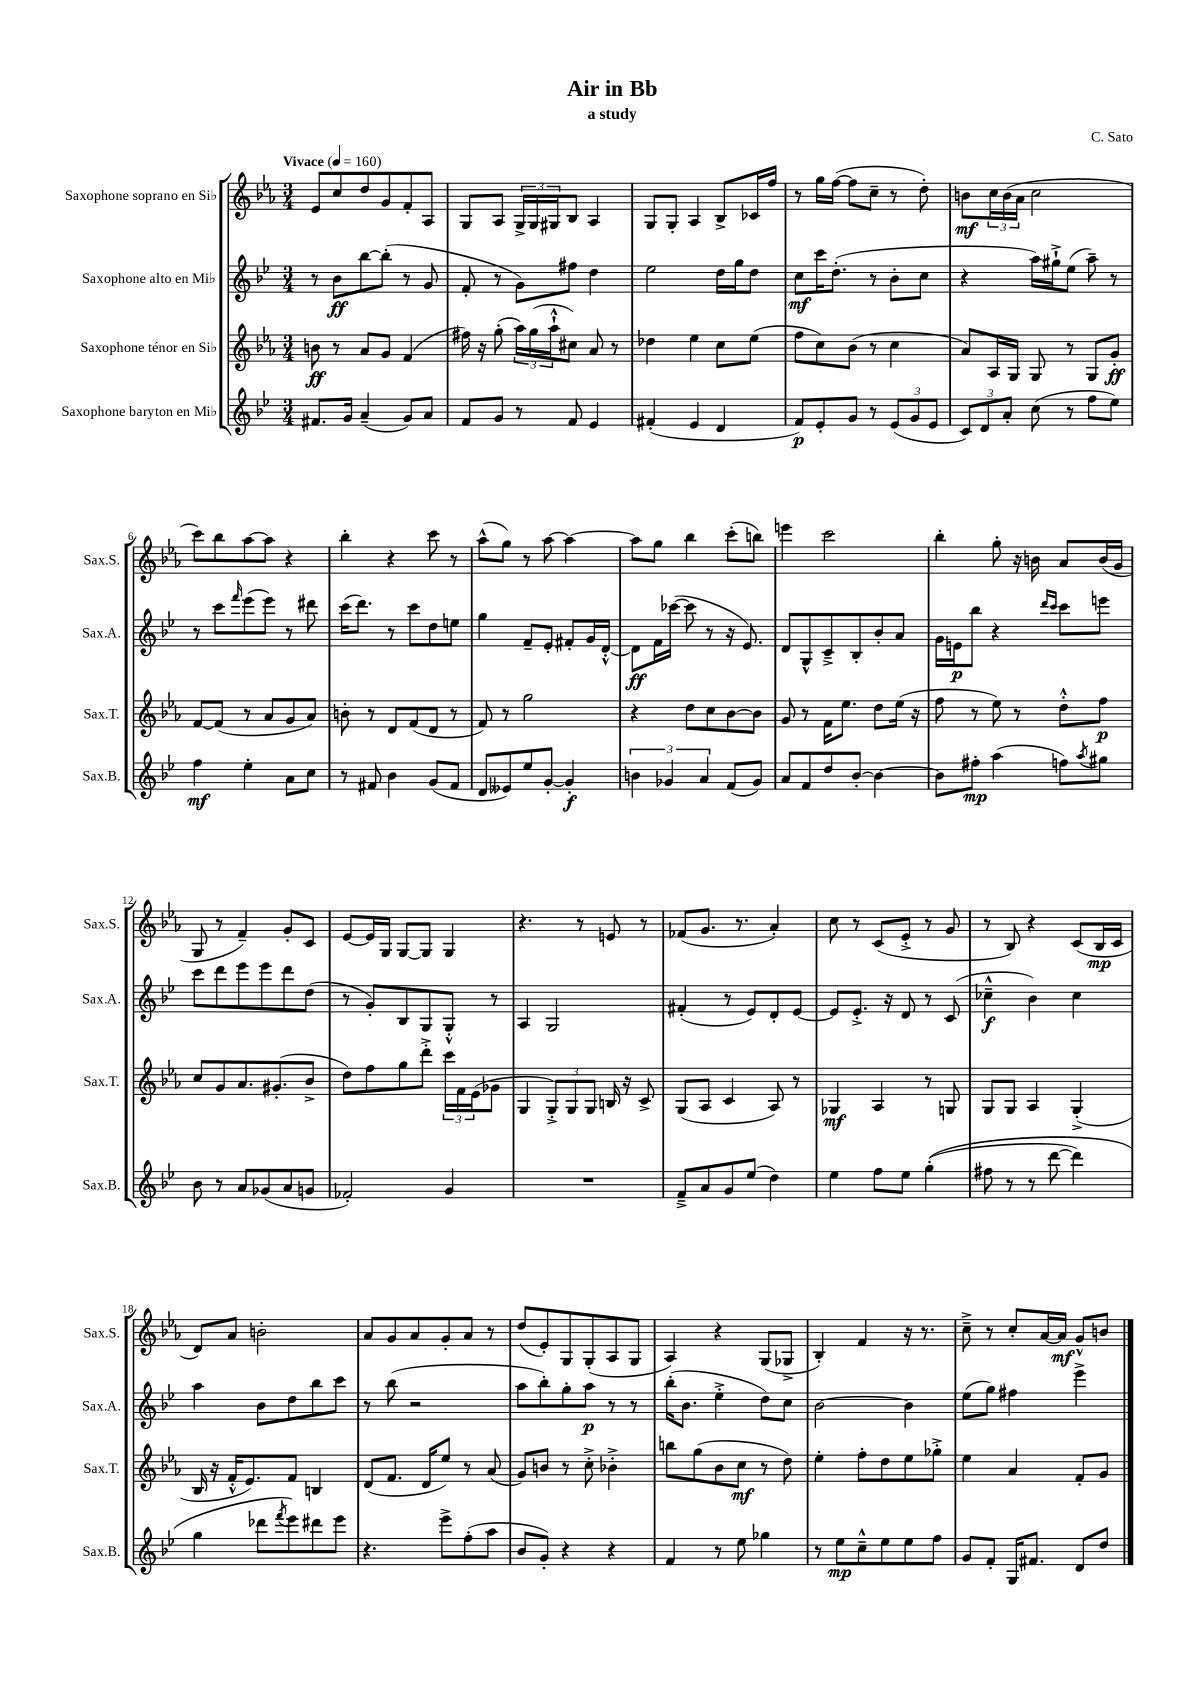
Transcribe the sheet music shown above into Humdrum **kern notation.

**kern	**kern	**kern	**kern
*staff4	*staff3	*staff2	*staff1
*clefG2	*clefG2	*clefG2	*clefG2
*k[b-e-]	*k[b-e-a-]	*k[b-e-]	*k[b-e-a-]
*M3/4	*M3/4	*M3/4	*M3/4
*MM160	*MM160	*MM160	*MM160
8.f#/L	8b\	8r	8e-/L
.	8r	8b-\L	8cc/
16g/Jk	.	.	.
(4a~/	8a-/L	[8bb-\	8dd/
.	8g/J	(8bb-'\]J	8g/
8g/L)	(4f/	8r	8f'/
8a/J	.	8g/	8A-/J
=	=	=	=
8f/L	16ff#\)	8f'/	8G/L
.	16r	.	.
8g/J	(8gg'\	8r	8A-/J
8r	24aa-\LL)	8g\L)	24G^/LL
.	(24gg\	.	24G/
.	24aa-`^^\J	.	24G#/J
8f/	8cc#\J)	8ff#\J	8B-/J
4e-/	8a-/	4dd\	4A-/
.	8r	.	.
=	=	=	=
(4f#'/	4dd-\	2ee-\	8G/L
.	.	.	8G'/J
4e-/	4ee-\	.	4A-/
4d/	8cc\L	16dd\LL	8B-^/L
.	.	16gg\J	.
.	(8ee-\J	8dd\J	16c-/L
.	.	.	16ff/JJ
=	=	=	=
8f/L)	8ff\L	8cc\L	8r
8e-'/	8cc\)	16ccc\K	16gg\LL
.	.	(8.dd'\J	([16ff\JJ
8g/J	(8b-\J	.	8ff\]L
8r	8r	8r	8cc~\J
(12e-/L	4cc\	8b-'\L	8r
12g/	.	.	.
.	.	8cc\J	8dd'\)
12e-/J	.	.	.
=	=	=	=
12c/L)	8a-/L)	4r	8b\L
12d/	.	.	.
.	16A-/L	.	24cc\L
12a'/J	.	.	(24b\
.	16G/JJ	.	.
.	.	.	24a-\JJ
(8cc\	8G/	16aa\LL)	2cc\
.	.	16gg#`^\J	.
8r	8r	(8ee-\J	.
8ff\L	8G/L	8aa~\)	.
8ee-\J)	8g'/J	8r	.
=	=	=	=
4ff\	[8f/L	8r	8ccc\L)
.	(8f/]J	8ccc\L	8bb-\
.	.	16qqfff/	.
4ee-'\	8r	(8eee-\	[8aa-\
.	8a-/L	8eee-\J)	8aa-\]J
8a\L	8g/	8r	4r
8cc\J	8a-/J)	8ddd#\	.
=	=	=	=
8r	8b'\	(16ccc\LK	4bb-'\
.	.	8.ddd\J)	.
8f#/	8r	.	.
4b-\	8d/L	8r	4r
.	(8f/	8ccc\L	.
(8g/L	8d/J	8dd\	8ccc\
8f#/J	8r	8ee\J	8r
=	=	=	=
8d/L	8f/)	4gg\	(8aa-^^\L
8e--/)	8r	.	8gg\J)
8ee-/	2gg\	8f~/L	8r
[8g'/J	.	8e-'/J	[8aa-\
4g'/]	.	8f#'/L	4aa-\_
.	.	16g/L	.
.	.	[16d'^^/JJ	.
=	=	=	=
6b\	4r	8d\]L	8aa-\]L
.	.	16f\L	8gg\J
6g-/	.	.	.
.	.	([16ccc-\JJ	.
.	8dd\L	8ccc-\]	4bb-\
6a/	.	.	.
.	8cc\	8r	.
(8f/L	[8b-\	16r	(8ccc'\L
.	.	8.e-/)	.
8g-/J)	8b-\]J	.	8bb\J)
=	=	=	=
8a/L	8g/	8d/L	4eee\
8f/	8r	8G^^/	.
8dd/	16f\LK	8c~^/	2ccc\
.	8.ee-\J	.	.
[8b-'/J	.	8B-'/	.
4b-\_	8dd\L	8b-'/	.
.	(16ee-\Jk	8a/J	.
.	16r	.	.
=	=	=	=
8b-\]L	8ff\	16g\LL	4bb-'\
.	.	16e\J	.
8ff#'\J	8r	8bb-\J	.
(4aa\	8ee-\)	4r	8gg'\
.	8r	.	16r
.	.	.	16b\
.	.	16qqddd/LL	.
.	.	16qqccc/JJ	.
8ff\L)	8dd'^^\L	8ccc\L	8a-/L
8qaa/	.	.	.
8gg#\J	8ff\J	8eee\J	(16b/L
.	.	.	16g/JJ
=	=	=	=
8b-\	8cc/L	8ccc\L	8G/
8r	8g/	8ddd\	8r
8a/L	8.a-/	8eee-\	4f~/)
(8g-/	.	8eee-\	.
.	(8.g#'/	.	.
8a/	.	8ddd\	8g'/L
8g/J	8b-^/J	(8dd\J	8c/J
=	=	=	=
2f-'/)	8dd\L)	8r	[8e-/L
.	8ff\	8g'/L)	16e-/]L
.	.	.	16G/JJ
.	8gg\	8B-/	[8G/L
.	8ddd'^\J	8G/	8G/]J
4g/	24ccc\LL	8G'^^/J	4G/
.	24f\	.	.
.	(24e-\J	.	.
.	8g-\J	8r	.
=	=	=	=
2.r	4G/	4A/	4.r
.	12G'^/L)	2G/	.
.	12G/	.	.
.	.	.	8r
.	12G/J	.	.
.	16B/	.	8e/
.	16r	.	.
.	8c^/	.	8r
=	=	=	=
8f~^/L	(8G/L	(4f#'/	(8f-/L
8a/	8A-/J	.	8.g/J
8g/	4c/	8r	.
.	.	.	8.r
(8ee-/J	.	8e-/L)	.
4dd\)	8A-/)	8d'/	4a-'/)
.	8r	[8e-/J	.
=	=	=	=
4ee-\	4G-/	8e-/]L	8cc\
.	.	8.e-'^/J	8r
8ff\L	4A-/	.	(8c/L
.	.	16r	.
8ee-\J	.	8d/	8e-'^/J
&((4gg'\	8r	8r	8r
.	8G/	(8c/	8g/
=	=	=	=
8ff#\	8G/L	4cc-~^^\	8r
8r	8G/J	.	8B-/)
8r	4A-/	4b-\)	4r
[8ddd\	.	.	.
4ddd\])	(4G'^/	4cc-\	(8c/L
.	.	.	16B-/L
.	.	.	16c/JJ
=	=	=	=
4gg\	16B-/	4aa\	8d/L)
.	16r	.	.
.	16f'^^/LK	.	8a-/J
.	8.e-/)	.	.
8ddd-\L	.	8b-\L	2b'\
8qfff/	.	.	.
8eee-\&)	8f/J	8dd\	.
8ddd#\	4B/	8bb-\	.
8eee-\J	.	8ccc\J	.
=	=	=	=
4.r	(8d/L	8r	8a-/L
.	8.f/J	(8bb-\	8g/
.	.	2r	8a-/
.	16d/LK	.	.
8eee-^\L	8ee-/J)	.	8g'/
(8ff'\	8r	.	8a-/J
8aa\J	(8a-/	.	8r
=	=	=	=
8b-/L	8g/L)	8aa\L	(8dd/L
8g'/J)	8b/J	8bb-'\)	8e-'/)
4r	8r	8gg'\	8G/
.	8cc'^\	8aa\J	(8G'/
4r	4b-'^\	8r	8A-/
.	.	8r	8G/J
=	=	=	=
4f/	8bb\L	(16bb-'\LK	4A-/)
.	.	8.b-\J	.
.	(8gg\	.	.
8r	8b-\	4ee-'^\	4r
8ee-\	8cc\J	.	.
4gg-\	8r	8dd\L)	(8G/L
.	8dd\)	8cc\J	8G-^/J
=	=	=	=
8r	4ee-'\	[2b-\	4B-'/)
8ee-\L	.	.	.
8cc~^^\	8ff'\L	.	4f/
8ee-\	8dd\	.	.
8ee-\	8ee-\	4b-\]	16r
.	.	.	8.r
8ff\J	8gg-'^\J	.	.
=	=	=	=
8g/L	4ee-\	(8ee-\L	8cc~^\
8f'/J	.	8gg\J)	8r
16G/LK	4a-/	4ff#\	8cc'/L
8.f#/J	.	.	.
.	.	.	[16a-/L
.	.	.	16a-/]JJ
8d/L	8f'/L	4eee-^\	8g^^/L
8dd/J	8g/J	.	8b/J
==	==	==	==
*-	*-	*-	*-
